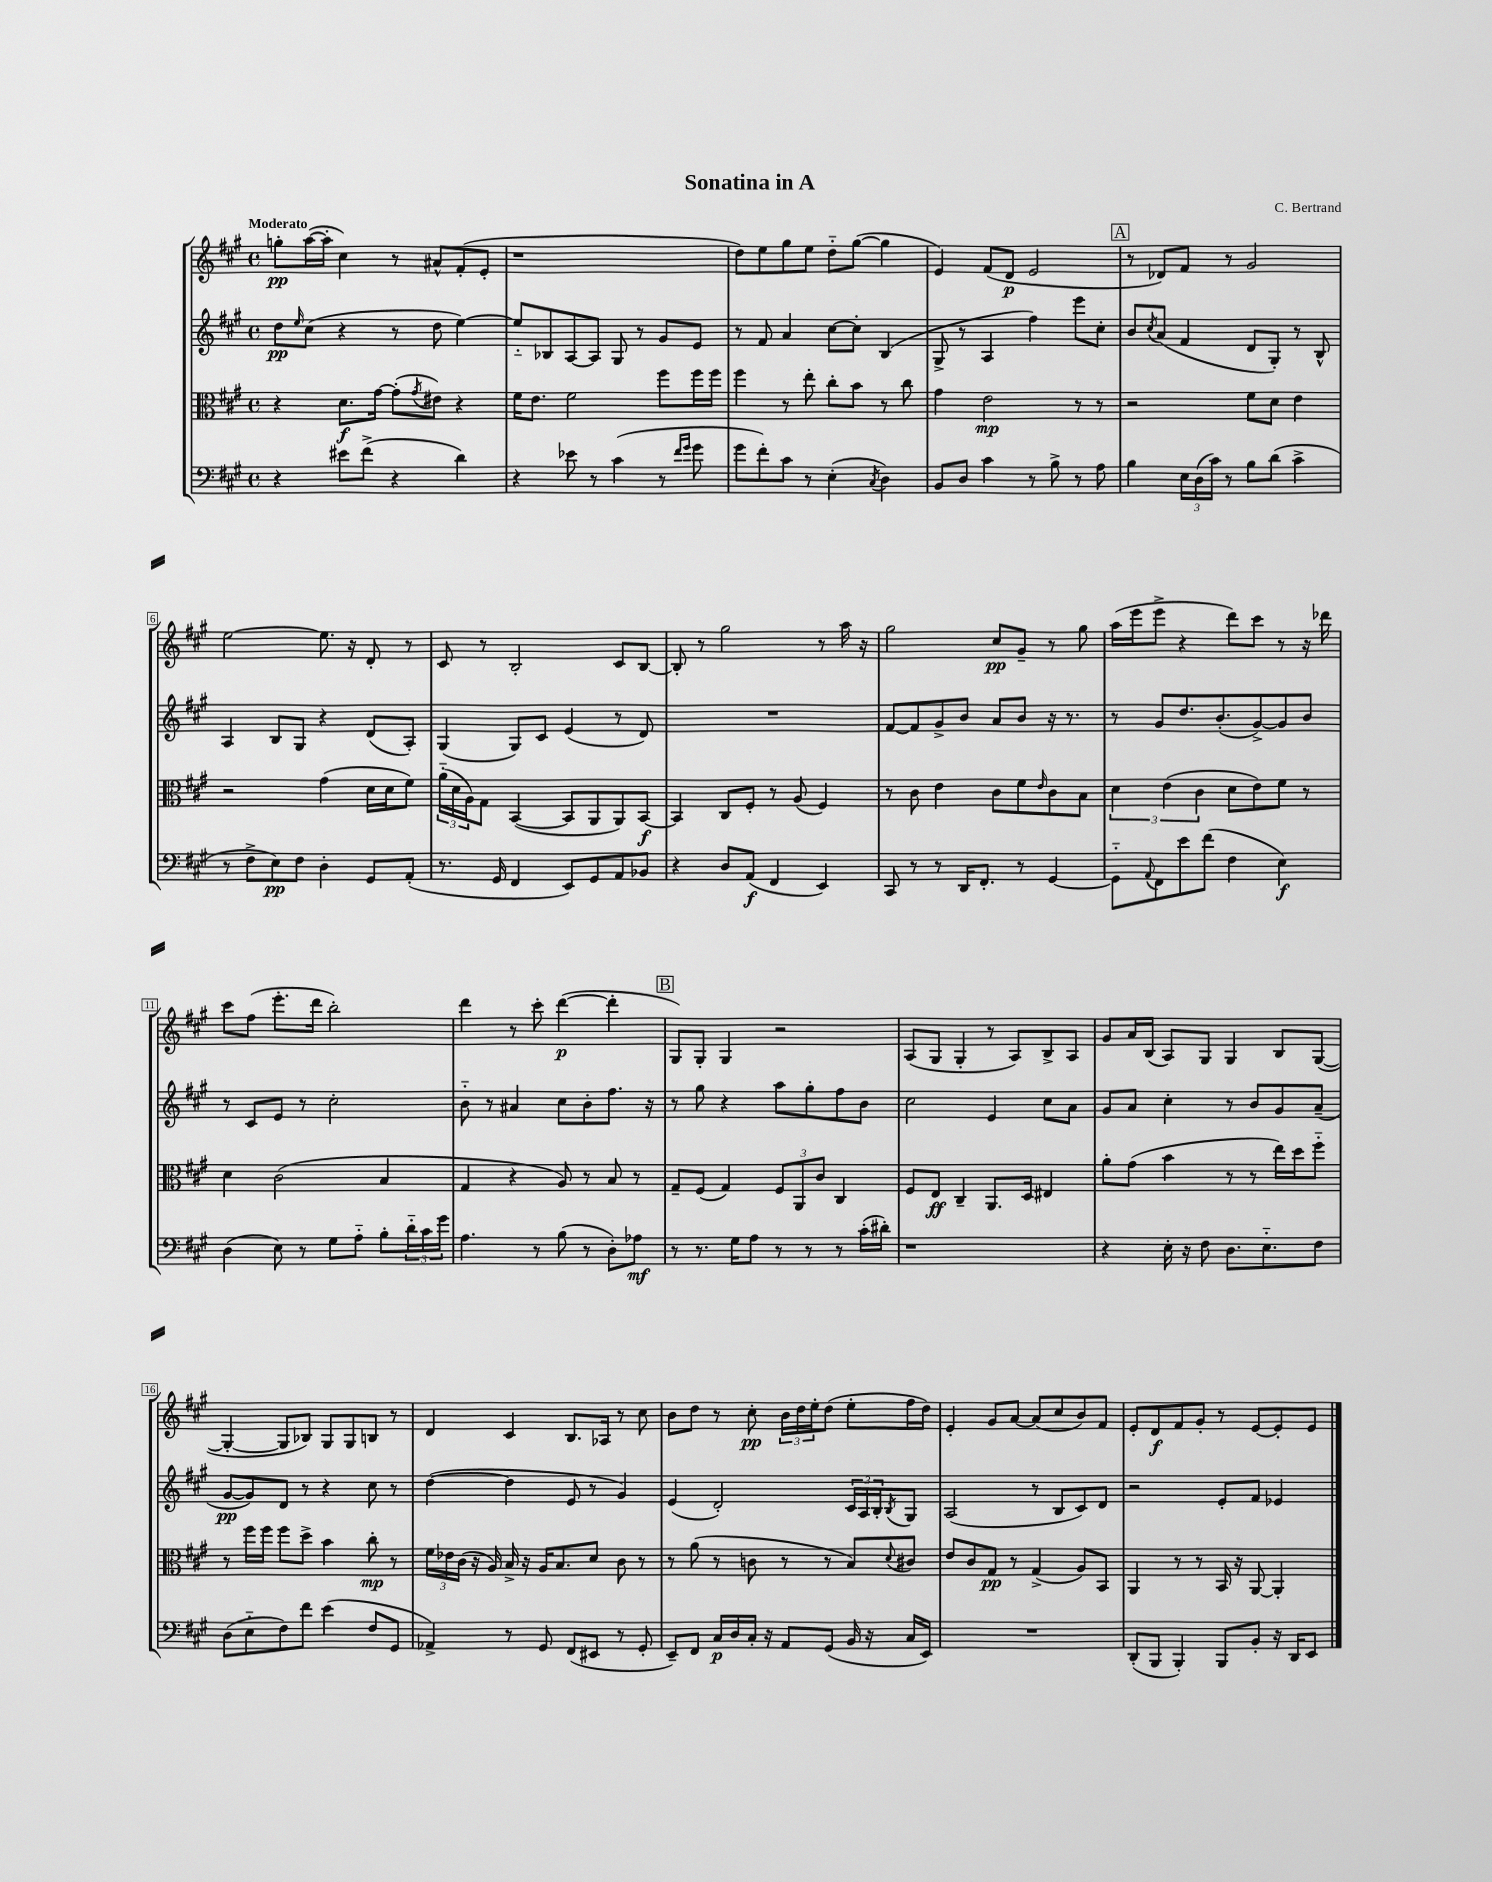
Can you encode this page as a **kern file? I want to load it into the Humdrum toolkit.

**kern	**dynam	**kern	**dynam	**kern	**dynam	**kern	**dynam
*part4	*part4	*part3	*part3	*part2	*part2	*part1	*part1
*staff4	*staff4	*staff3	*staff3	*staff2	*staff2	*staff1	*staff1
*clefF4	*	*clefC3	*	*clefG2	*	*clefG2	*
*k[f#c#g#]	*	*k[f#c#g#]	*	*k[f#c#g#]	*	*k[f#c#g#]	*
*M4/4	*	*M4/4	*	*M4/4	*	*M4/4	*
*met(c)	*	*met(c)	*	*met(c)	*	*met(c)	*
=1	=1	=1	=1	=1	=1	=1	=1
!	!	!	!	!	!	!LO:TX:a:B:t=Moderato	!
4r	.	4r	.	8dd\L	pp	8ggn'\L	pp
.	.	.	.	16qqee/	.	.	.
.	.	.	.	(8cc#\J	.	([16aa\L	.
.	.	.	.	.	.	16aa'\JJ]	.
8e#X\L	.	8.d\L	f	4r	.	4cc#\)	.
(8f#^\J	.	.	.	.	.	.	.
.	.	[16g#\Jk	.	.	.	.	.
4r	.	(8g#'\L]	.	8r	.	8r	.
.	.	8qg#/	.	.	.	.	.
.	.	8e#X\J)	.	8dd\	.	8a#X^^/L	.
4d\)	.	4r	.	[4ee\)	.	(8f#'/	.
.	.	.	.	.	.	8e'/J	.
=2	=2	=2	=2	=2	=2	=2	=2
4r	.	16f#\KL	.	8ee/L]	.	1r	.
.	.	8.e\J	.	.	.	.	.
.	.	.	.	8B-X/	.	.	.
8e-X\	.	2f#\	.	[8A/	.	.	.
8r	.	.	.	8A/J]	.	.	.
(4c#\	.	.	.	8G#/	.	.	.
.	.	.	.	8r	.	.	.
8r	.	8ff#\L	.	8g#/L	.	.	.
16qqf#/LL	.	.	.	.	.	.	.
16qqg#/JJ	.	.	.	.	.	.	.
8g#\	.	16ff#\L	.	8e/J	.	.	.
.	.	16ff#\JJ	.	.	.	.	.
=3	=3	=3	=3	=3	=3	=3	=3
8g#\L	.	4ff#\	.	8r	.	8dd\L)	.
8f#'\)	.	.	.	8f#/	.	8ee\	.
8c#\J	.	8r	.	4a/	.	8gg#\	.
8r	.	8ee'\	.	.	.	8ee\J	.
(4E'\	.	8cc#'\L	.	[8cc#\L	.	8dd\L	.
.	.	8b\J	.	8cc#'\J]	.	([8gg#\J	.
8qC#/	.	.	.	.	.	.	.
4D\)	.	8r	.	(4B/	.	4gg#\]	.
.	.	8cc#\	.	.	.	.	.
=4	=4	=4	=4	=4	=4	=4	=4
8BB/L	.	4g#\	.	8G#^/	.	4e/)	.
8D/J	.	.	.	8r	.	.	.
4c#\	.	2e\	mp	4A/	.	(8f#/L	.
.	.	.	.	.	.	8d/J	p
8r	.	.	.	4ff#\)	.	2e/	.
8B^\	.	.	.	.	.	.	.
8r	.	8r	.	8eee\L	.	.	.
8A\	.	8r	.	8cc#'\J	.	.	.
!!LO:REH:place=s1:t=A
=5	=5	=5	=5	=5	=5	=5	=5
4B\	.	2r	.	8b/L	.	8r	.
.	.	.	.	8qcc#/	.	.	.
.	.	.	.	(8a/J	.	8d-X/L)	.
24E\LL	.	.	.	4f#/	.	8f#/J	.
(24D\	.	.	.	.	.	.	.
24c#\JJ)	.	.	.	.	.	.	.
8r	.	.	.	.	.	8r	.
8B\L	.	8f#\L	.	8d/L	.	2g#/	.
(8d\J	.	8d\J	.	8G#'/J)	.	.	.
4c#^\	.	4e\	.	8r	.	.	.
.	.	.	.	8B^^/	.	.	.
!!LO:LB:g=z
=6	=6	=6	=6	=6	=6	=6	=6
8r	.	2r	.	4A/	.	[2ee\	.
8F#^\L	.	.	.	.	.	.	.
8E\)	pp	.	.	8B/L	.	.	.
8F#\J	.	.	.	8G#/J	.	.	.
4D'\	.	(4g#\	.	4r	.	8.ee\]	.
.	.	.	.	.	.	16r	.
8GG#/L	.	16d\LL	.	(8d/L	.	8d'/	.
.	.	16d\J	.	.	.	.	.
(8AA'/J	.	8f#\J)	.	8A'/J)	.	8r	.
=7	=7	=7	=7	=7	=7	=7	=7
8.r	.	(24a\LL	.	(4G#/	.	8c#/	.
.	.	24d\	.	.	.	.	.
.	.	24A\J)	.	.	.	.	.
.	.	8G#\J	.	.	.	8r	.
16GG#/	.	.	.	.	.	.	.
4FF#/	.	([4BB/	.	8G#/L)	.	2B'/	.
.	.	.	.	8c#/J	.	.	.
8EE/L)	.	8BB/L]	.	(4e/	.	.	.
8GG#/	.	8AA/	.	.	.	.	.
8AA/	.	8AA/)	.	8r	.	8c#/L	.
8BB-X/J	.	[8BB/J	f	8d/)	.	[8B/J	.
=8	=8	=8	=8	=8	=8	=8	=8
4r	.	4BB/]	.	1r	.	8B'/]	.
.	.	.	.	.	.	8r	.
8D/L	.	8C#/L	.	.	.	2gg#\	.
(8AA/J	f	8F#'/J	.	.	.	.	.
4FF#/	.	8r	.	.	.	.	.
.	.	(8A/	.	.	.	.	.
4EE/)	.	4F#/)	.	.	.	8r	.
.	.	.	.	.	.	16aa\	.
.	.	.	.	.	.	16r	.
=9	=9	=9	=9	=9	=9	=9	=9
8CC#/	.	8r	.	[8f#/L	.	2gg#\	.
8r	.	8c#\	.	8f#/]	.	.	.
8r	.	4e\	.	8g#^/	.	.	.
16DD/KL	.	.	.	8b/J	.	.	.
8.FF#'/J	.	.	.	.	.	.	.
.	.	8c#\L	.	8a/L	.	8cc#/L	pp
8r	.	8f#\	.	8b/J	.	8g#~/J	.
.	.	16qqe/	.	.	.	.	.
[4GG#/	.	8c#\	.	16r	.	8r	.
.	.	.	.	8.r	.	.	.
.	.	8B\J	.	.	.	8gg#\	.
=10	=10	=10	=10	=10	=10	=10	=10
8GG#\L]	.	6d\	.	8r	.	(16aa\LL	.
.	.	.	.	.	.	16eee\J	.
8qqAA/	.	.	.	.	.	.	.
8FF#\	.	.	.	8g#/L	.	8eee^\J	.
.	.	(6e\	.	.	.	.	.
8e\	.	.	.	8.dd/	.	4r	.
.	.	6c#\	.	.	.	.	.
(8f#\J	.	.	.	.	.	.	.
.	.	.	.	(8.b'/	.	.	.
4F#\	.	8d\L	.	.	.	8ddd\L)	.
.	.	8e\)	.	[8g#^/)	.	8ccc#\J	.
4E\)	f	8f#\J	.	8g#/]	.	8r	.
.	.	8r	.	8b/J	.	16r	.
.	.	.	.	.	.	16ddd-X\	.
!!LO:LB:g=z
=11	=11	=11	=11	=11	=11	=11	=11
(4D\	.	4d\	.	8r	.	8ccc#\L	.
.	.	.	.	8c#/L	.	(8ff#\J	.
8E\)	.	(2c#\	.	8e/J	.	8.eee'\L	.
8r	.	.	.	8r	.	.	.
.	.	.	.	.	.	16ddd\Jk	.
8G#\L	.	.	.	2cc#'\	.	2bb'\)	.
8A\J	.	.	.	.	.	.	.
8B'\L	.	4B/	.	.	.	.	.
24d\L	.	.	.	.	.	.	.
24c#\	.	.	.	.	.	.	.
24g#\JJ	.	.	.	.	.	.	.
=12	=12	=12	=12	=12	=12	=12	=12
4.A\	.	4G#/	.	8b\	.	4ddd\	.
.	.	.	.	8r	.	.	.
.	.	4r	.	4a#X/	.	8r	.
8r	.	.	.	.	.	8ccc#'\	.
(8B\	.	8A/)	.	8cc#\L	.	([4ddd\	p
8r	.	8r	.	8b'\	.	.	.
8D'\L)	.	8B/	.	8.ff#\J	.	4ddd'\]	.
8A-X\J	mf	8r	.	.	.	.	.
.	.	.	.	16r	.	.	.
!!LO:REH:place=s1:t=B
=13	=13	=13	=13	=13	=13	=13	=13
8r	.	8G#~/L	.	8r	.	8G#/L)	.
8.r	.	(8F#/J	.	8gg#\	.	8G#'/J	.
.	.	4G#/)	.	4r	.	4G#/	.
16G#\KL	.	.	.	.	.	.	.
8A\J	.	.	.	.	.	.	.
8r	.	12F#/L	.	8aa\L	.	2r	.
.	.	12AA/	.	.	.	.	.
8r	.	.	.	8gg#'\	.	.	.
.	.	12c#/J	.	.	.	.	.
8r	.	4C#/	.	8ff#\	.	.	.
(16c#'\LL	.	.	.	8b\J	.	.	.
16d#X'\JJ)	.	.	.	.	.	.	.
=14	=14	=14	=14	=14	=14	=14	=14
1r	.	8F#/L	.	2cc#\	.	(8A/L	.
.	.	8E/J	ff	.	.	8G#/J	.
.	.	4C#~/	.	.	.	4G#'/	.
.	.	8.AA/L	.	4e/	.	8r	.
.	.	.	.	.	.	8A/L)	.
.	.	16D/Jk	.	.	.	.	.
.	.	4E#X/	.	8cc#\L	.	8B^/	.
.	.	.	.	8a\J	.	8A/J	.
=15	=15	=15	=15	=15	=15	=15	=15
4r	.	8a'\L	.	8g#/L	.	8g#/L	.
.	.	(8g#\J	.	8a/J	.	16a/L	.
.	.	.	.	.	.	(16B/JJ	.
16E'\	.	4b\	.	4cc#'\	.	8A/L)	.
16r	.	.	.	.	.	.	.
8F#\	.	.	.	.	.	8G#/J	.
8.D\L	.	8r	.	8r	.	4G#/	.
.	.	8r	.	8b/L	.	.	.
8.E\	.	.	.	.	.	.	.
.	.	16ee\LL)	.	8g#/	.	8B/L	.
.	.	16dd\J	.	.	.	.	.
8F#\J	.	8ff#\J	.	(8a~/J	.	([8G#/J	.
!!LO:LB:g=z
=16	=16	=16	=16	=16	=16	=16	=16
(8D\L	.	8r	.	[8g#/L	pp	4G#'/_	.
8E\	.	16ff#\LL	.	8g#/])	.	.	.
.	.	16ff#\JJ	.	.	.	.	.
8F#\)	.	8ff#\L	.	8d/J	.	8G#/L]	.
8f#\J	.	8dd^\J	.	8r	.	8B-X/J)	.
(4e\	.	4b\	.	4r	.	8G#/L	.
.	.	.	.	.	.	8G#/	.
8F#/L	.	8cc#'\	mp	8cc#\	.	8Bn/J	.
8GG#/J	.	8r	.	8r	.	8r	.
=17	=17	=17	=17	=17	=17	=17	=17
4AA-X^/)	.	24f#\LL	.	([4dd\	.	4d/	.
.	.	24e-X\	.	.	.	.	.
.	.	(24c#\JJ	.	.	.	.	.
.	.	16r	.	.	.	.	.
.	.	16A/)	.	.	.	.	.
8r	.	16B^/	.	4dd\]	.	4c#/	.
.	.	16r	.	.	.	.	.
8GG#/	.	16A/KL	.	.	.	.	.
.	.	8.B/	.	.	.	.	.
(8FF#/L	.	.	.	8e/	.	8.B/L	.
8EE#X/J	.	8d/J	.	8r	.	.	.
.	.	.	.	.	.	16A-X/Jk	.
8r	.	8c#\	.	4g#/)	.	8r	.
8GG#'/	.	8r	.	.	.	8cc#\	.
=18	=18	=18	=18	=18	=18	=18	=18
8EE~/L)	.	8r	.	(4e/	.	8b\L	.
8FF#/J	.	(8a\	.	.	.	8dd\J	.
16C#/LL	p	8r	.	2d'/)	.	8r	.
16D/	.	.	.	.	.	.	.
16C#'/JJ	.	8cn\	.	.	.	8cc#'\	pp
16r	.	.	.	.	.	.	.
8AA/L	.	8r	.	.	.	24b\LL	.
.	.	.	.	.	.	24dd\	.
.	.	.	.	.	.	24ee'\J	.
(8GG#/J	.	8r	.	.	.	(8dd\J	.
16BB/	.	8B/L)	.	24c#/LL	.	8ee'\L	.
.	.	.	.	24A/	.	.	.
16r	.	.	.	.	.	.	.
.	.	.	.	24B'/J	.	.	.
.	.	8qqd/	.	8qB/	.	.	.
16C#/LL	.	8c#X/J	.	8G#/J	.	16ff#\L	.
16EE/JJ)	.	.	.	.	.	16dd\JJ)	.
=19	=19	=19	=19	=19	=19	=19	=19
1r	.	8e/L	.	(2A/	.	4e'/	.
.	.	8c#/	.	.	.	.	.
.	.	8G#/J	pp	.	.	8g#/L	.
.	.	8r	.	.	.	[8a/J	.
.	.	(4G#^/	.	8r	.	(8a/L]	.
.	.	.	.	8B/L	.	8cc#/	.
.	.	8A/L)	.	8c#/)	.	8b/)	.
.	.	8BB/J	.	8d/J	.	8f#/J	.
=20	=20	=20	=20	=20	=20	=20	=20
(8DD'/L	.	4AA/	.	2r	.	8e'/L	.
8BBB/J	.	.	.	.	.	8d/	f
4BBB'/)	.	8r	.	.	.	8f#/	.
.	.	8r	.	.	.	8g#'/J	.
8BBB/L	.	16BB/	.	8e'/L	.	8r	.
.	.	16r	.	.	.	.	.
8BB'/J	.	[8AA/	.	8f#/J	.	[8e/L	.
16r	.	4AA'/]	.	4e-X/	.	8e'/]	.
16DD/KL	.	.	.	.	.	.	.
8EE/J	.	.	.	.	.	8e/J	.
==	==	==	==	==	==	==	==
*-	*-	*-	*-	*-	*-	*-	*-
